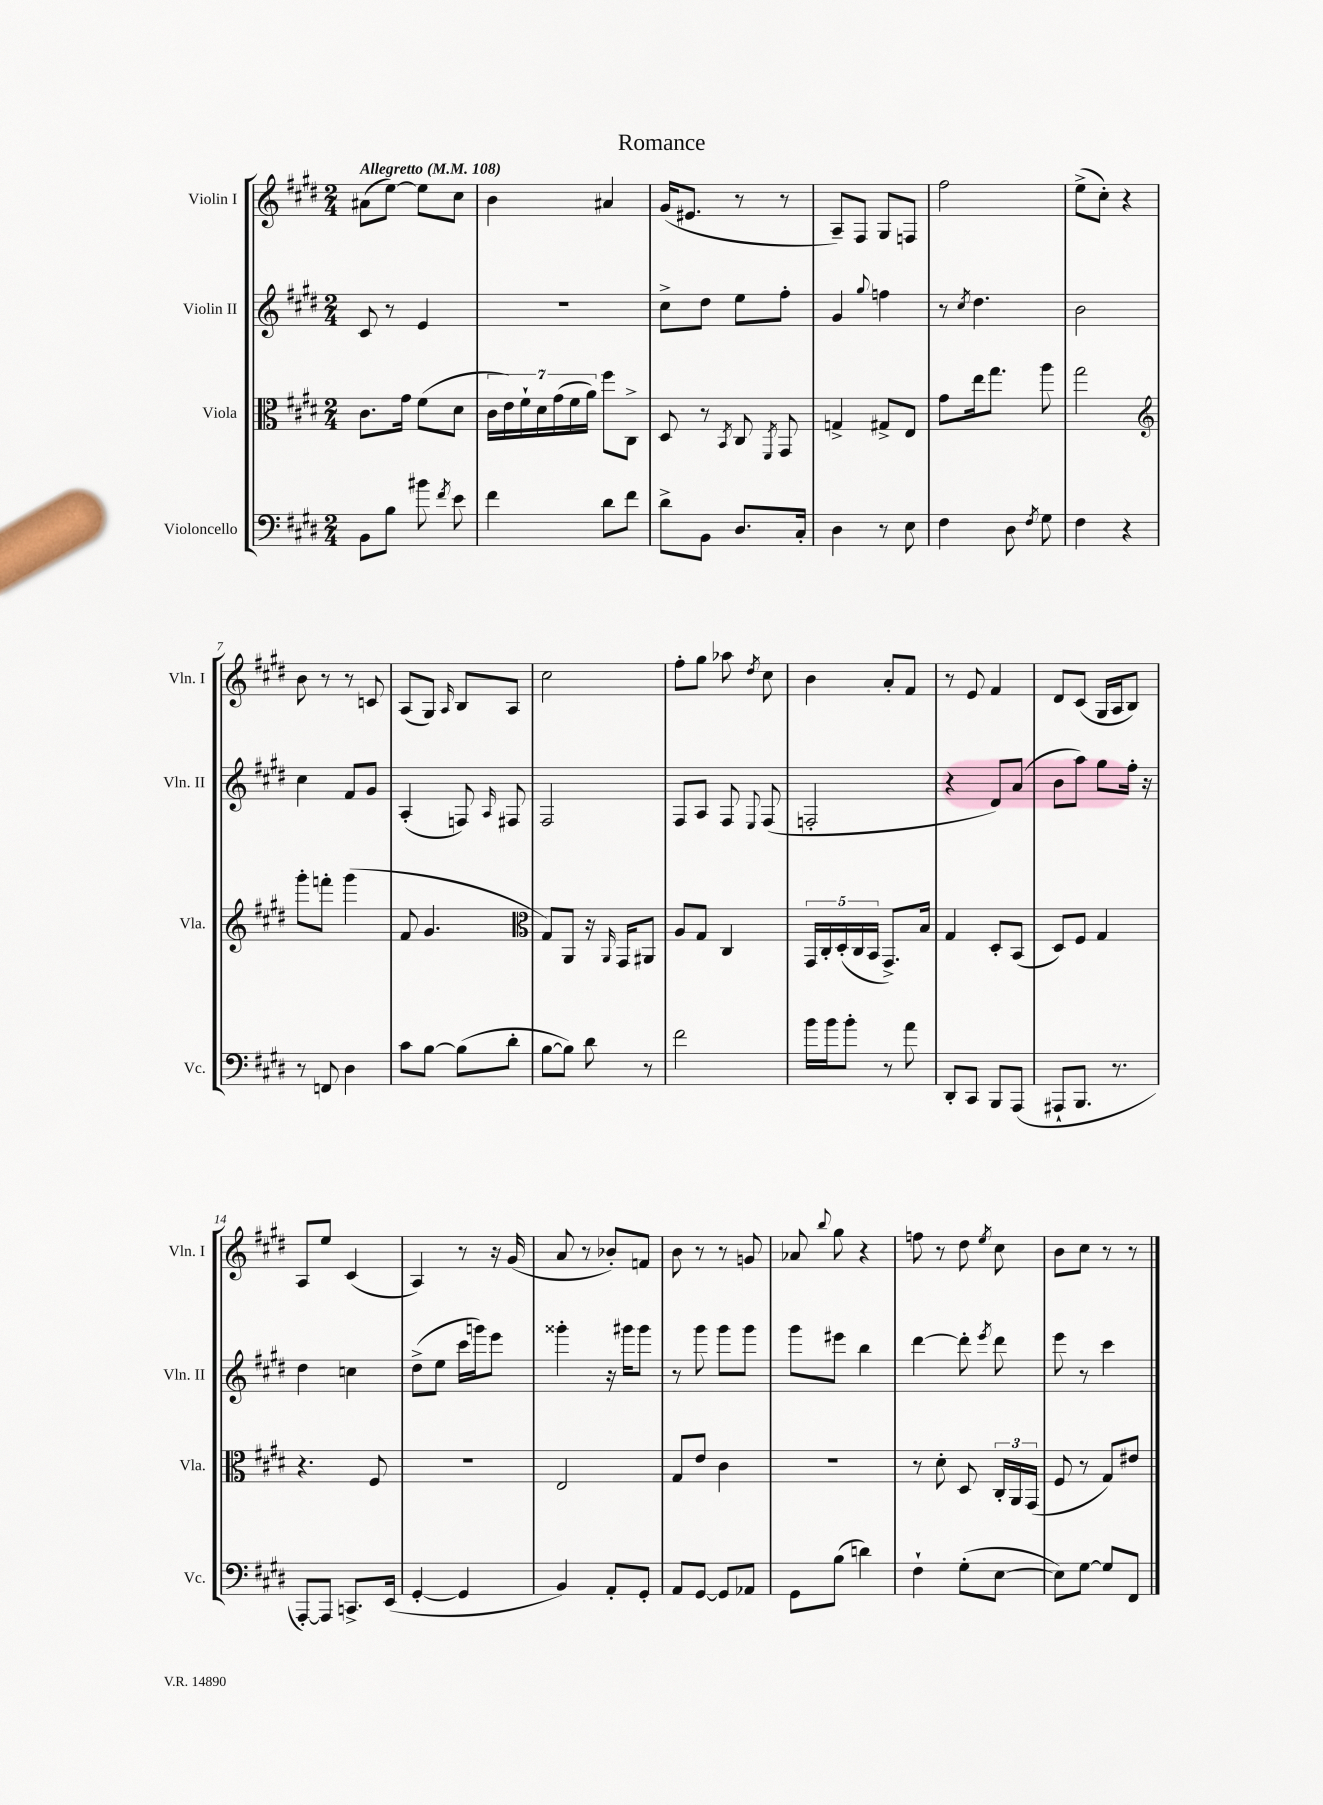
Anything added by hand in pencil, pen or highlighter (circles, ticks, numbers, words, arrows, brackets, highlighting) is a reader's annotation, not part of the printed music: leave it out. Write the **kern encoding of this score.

**kern	**kern	**kern	**kern
*part4	*part3	*part2	*part1
*staff4	*staff3	*staff2	*staff1
*I"Violoncello	*I"Viola	*I"Violin II	*I"Violin I
*I'Vc.	*I'Vla.	*I'Vln. II	*I'Vln. I
*clefF4	*clefC3	*clefG2	*clefG2
*k[f#c#g#d#]	*k[f#c#g#d#]	*k[f#c#g#d#]	*k[f#c#g#d#]
*M2/4	*M2/4	*M2/4	*M2/4
*MM108	*MM108	*MM108	*MM108
=1	=1	=1	=1
!	!	!	!LO:TX:a:B:t=Allegretto
8BB\L	8.c#\L	8c#/	(8a#X\L
8B\J	.	8r	[8ee\J)
.	16g#\Jk	.	.
8b#X\	(8f#\L	4e/	8ee\L]
8qf#/	.	.	.
8e\	8d#\J	.	8cc#\J
=2	=2	=2	=2
4f#\	28c#\LL	2r	4b\
.	28e\)	.	.
.	28f#`\	.	.
.	28d#\	.	.
.	(28g#\	.	.
.	28f#\	.	.
.	28a\JJ)	.	.
8d#\L	8ff#\L	.	4a#X/
8f#\J	8C#^\J	.	.
=3	=3	=3	=3
8d#^\L	8D#/	8cc#^\L	(16g#/KL
.	.	.	8.e#X/J
8BB\J	8r	8dd#\J	.
.	8qBB/	.	.
8.D#/L	8C#/	8ee\L	8r
.	8qFF#/	.	.
.	8GG#/	8ff#'\J	8r
16C#'/Jk	.	.	.
=4	=4	=4	=4
4D#\	4Gn^/	4g#/	8A~/L)
.	.	.	8F#/J
.	.	8qqgg#/	.
8r	8G#X^/L	4ffn\	8G#/L
8E\	8E/J	.	8Fn/J
=5	=5	=5	=5
4F#\	8g#\L	8r	2ff#\
.	.	8qcc#/	.
.	16ee\k	4.dd#\	.
.	8.gg#\J	.	.
8D#\	.	.	.
8qF#/	.	.	.
8G#\	8aa\	.	.
=6	=6	=6	=6
4F#\	2gg#\	2b\	(8ee^\L
.	.	.	8cc#'\J)
4r	.	.	4r
!!LO:LB:g=z
=7	=7	=7	=7
*	*clefG2	*	*
8r	8ggg#'\L	4cc#\	8b\
8FFn/	8fffn'\J	.	8r
4D#\	(4ggg#\	8f#/L	8r
.	.	8g#/J	8cn/
=8	=8	=8	=8
8c#\L	8f#/	(4A'/	(8A/L
[8B\J	4.g#/	.	8G#/J)
.	.	.	16qqA/
(8B\L]	.	8Fn/)	8B/L
.	.	16qqA/	.
8d#'\J	.	8F#X/	8A/J
=9	=9	=9	=9
*	*clefC3	*	*
[8B\L	8G#/L)	2F#/	2cc#\
8B\J])	8AA/J	.	.
8d#\	16r	.	.
.	16qqAA/	.	.
.	16GG#/KL	.	.
8r	8AA#X/J	.	.
=10	=10	=10	=10
2f#\	8A/L	8F#/L	8ff#'\L
.	8G#/J	8A/J	8gg#\J
.	4C#/	8F#/	8aa-X\
.	.	8qqE/	8qdd#/
.	.	(8F#/	8cc#\
=11	=11	=11	=11
16b\LL	20GG#/LL	2Fn'/	4b\
.	20C#'/	.	.
16b\J	.	.	.
.	(20D#'/	.	.
8b'\J	.	.	.
.	20C#/	.	.
.	20BB/JJ	.	.
8r	8.GG#^/L)	.	8a'/L
8a\	.	.	8f#/J
.	16B/Jk	.	.
=12	=12	=12	=12
8DD#'/L	4G#/	4r	8r
8CC#/J	.	.	8e/
8BBB/L	8D#'/L	8d#/L)	4f#/
(8AAA/J	(8BB/J	(8a/J	.
=13	=13	=13	=13
8AAA#X`/L	8D#/L)	8b\L	8d#/L
8.BBB/J	8F#/J	8aa\J)	(8c#/J
.	4G#/	8gg#\L	16G#/LL
8.r	.	.	16A/J
.	.	16ff#'\Jk	8B/J)
.	.	16r	.
!!LO:LB:g=z
=14	=14	=14	=14
[8AAA'/L)	4.r	4dd#\	8A/L
8AAA/J]	.	.	8ee/J
8.CCn^/L	.	4ccn\	(4c#/
.	8F#/	.	.
(16EE/Jk	.	.	.
=15	=15	=15	=15
[4GG#'/	2r	(8dd#^\L	4A/)
.	.	8ee\J	.
4GG#/]	.	16ccc#\LL	8r
.	.	16gggn\J)	.
.	.	8eee\J	16r
.	.	.	(16g#/
=16	=16	=16	=16
4BB/)	2E/	4ggg##X'\	8a/
.	.	.	8r
8AA'/L	.	16r	8b-X'/L)
.	.	16ggg#X\KL	.
8GG#'/J	.	8ggg#\J	8fn/J
=17	=17	=17	=17
8AA/L	8G#/L	8r	8b\
[8GG#/J	8e/J	8ggg#\	8r
8GG#/L]	4c#\	8ggg#\L	8r
8AA-X/J	.	8ggg#\J	8gn/
=18	=18	=18	=18
8GG#\L	2r	8ggg#\L	8a-X/
.	.	.	8qqbb/
(8B\J	.	8eee#X\J	8gg#\
4dn\)	.	4bb\	4r
=19	=19	=19	=19
4F#`\	8r	[4ddd#\	8ffn\
.	8d#'\	.	8r
(8G#'\L	8D#/	8ddd#'\]	8dd#\
.	.	8qeee/	8qee/
[8E\J	24C#'/LL	8ddd#\	8cc#\
.	24AA/	.	.
.	(24GG#/JJ	.	.
=20	=20	=20	=20
8E\L])	8F#/	8eee\	8b\L
[8G#\J	8r	8r	8cc#\J
8G#/L]	8G#/L)	4ccc#\	8r
8FF#/J	8e#X/J	.	8r
==	==	==	==
*-	*-	*-	*-
